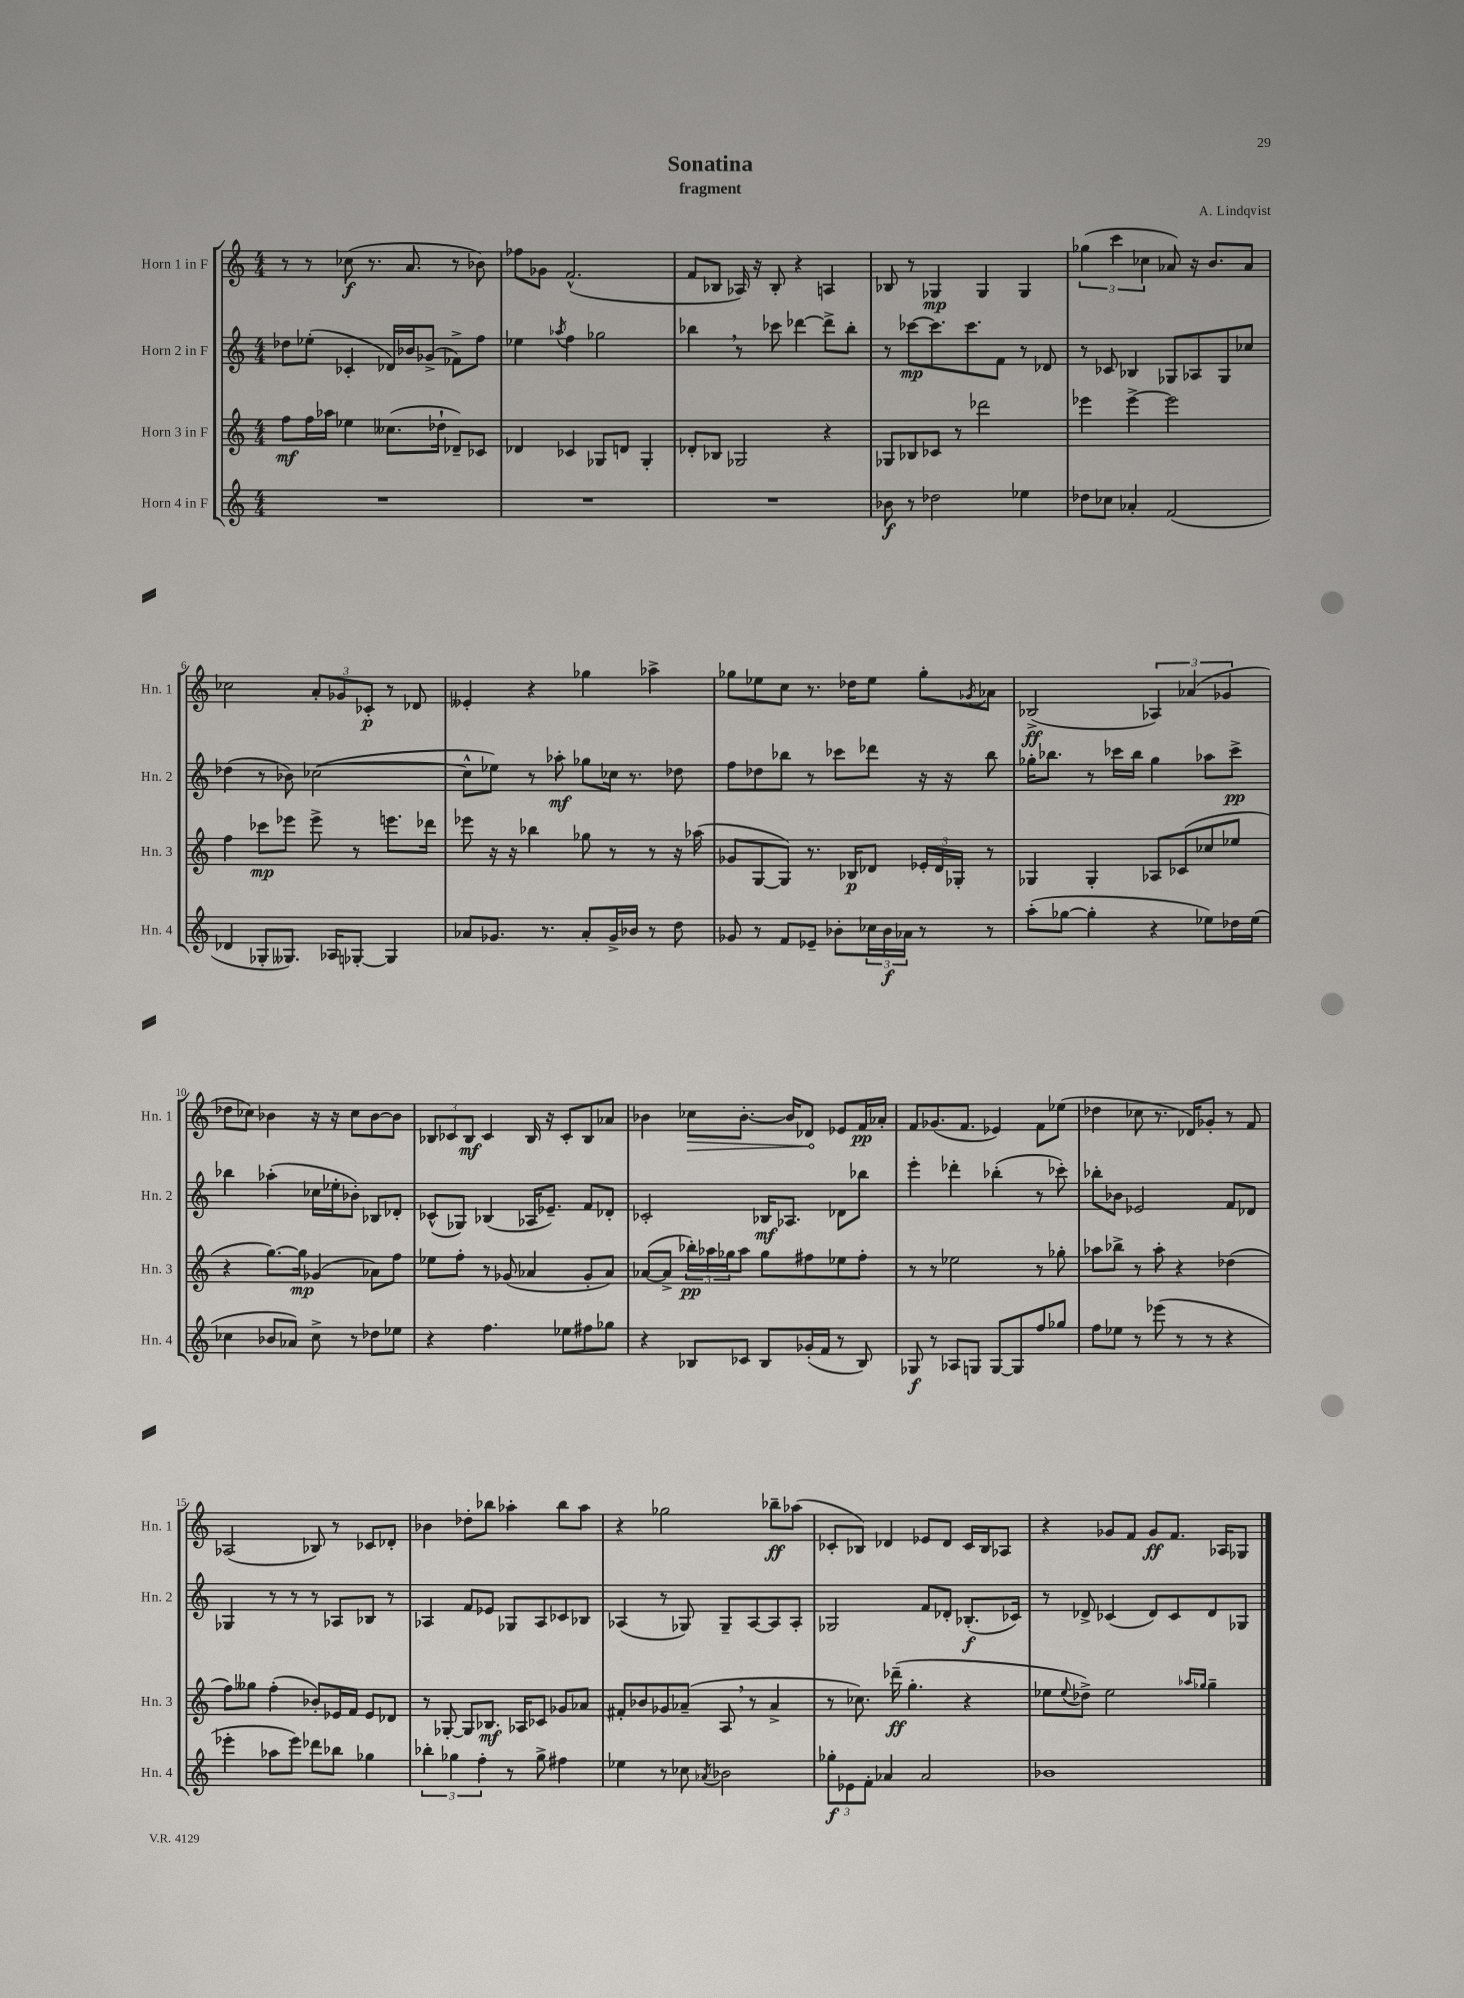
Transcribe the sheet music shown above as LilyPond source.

\header { title = "Sonatina" composer = "A. Lindqvist" subtitle = "fragment" }
<<
\new StaffGroup <<
\new Staff = "s0" \with { instrumentName = "Horn 1 in F" shortInstrumentName = "Hn. 1" } {
    \clef treble \key c \major \numericTimeSignature \time 4/4
    r8 r8 ces''8\f( r8. a'8. r8 bes'8) |
    fes''8 ges'8 f'2.-^( |
    f'8 bes8 aes16) r16 bes8-. r4 a4 |
    bes8 r8 ges4\mp ges4 ges4 |
    \tuplet 3/2 { ges''4( c'''4 ces''4 } aes'8) r16 b'8. aes'8 |
    ces''2 \tuplet 3/2 { a'8-. ges'8 ces'8-.\p } r8 des'8 |
    eeses'4-. r4 ges''4 aes''4-> |
    ges''8 ees''8 c''8 r8. des''16 ees''8 ges''8-. \acciaccatura { ges'8 } aes'8 |
    bes2->\ff( \tuplet 3/2 { aes4) aes'4( ges'4 } |
    des''8 ces''8) bes'4 r16 r16 ces''8 bes'8~ bes'8 |
    \tuplet 3/2 { bes8 ces'8 bes8\mf } ces'4 bes16 r16 ces'8-. bes8 aes'8 |
    bes'4 \once \override Hairpin.circled-tip = ##t ces''8\> bes'8.~-. bes'16 des'8\! ees'8 f'16\pp aes'16-. |
    f'8 ges'8.( f'8. ees'4) f'8 ees''8( |
    des''4 ces''8 r8. des'16) ges'8-. r8 f'8 |
    aes2( bes8) r8 ces'8 des'8-. |
    bes'4 des''8-. bes''8 aes''4-. bes''8 aes''8 |
    r4 ges''2 bes''8--\ff aes''8( |
    ces'8-. bes8) des'4 ees'8 des'8 ces'16 bes16 aes8 |
    r4 ges'8 f'8 ges'8\ff f'8. aes16 ges8 \bar "|." |
}
\new Staff = "s1" \with { instrumentName = "Horn 2 in F" shortInstrumentName = "Hn. 2" } {
    \clef treble \key c \major \numericTimeSignature \time 4/4
    des''8 ees''8-.( ces'4-. des'16) bes'16 ges'8->( fes'8->) f''8 |
    ees''4 \acciaccatura { aes''8 } f''4 ges''2 |
    bes''4 \breathe r8 ces'''8 des'''4~ des'''8-> bes''8-. |
    r8 ces'''8~\mp ces'''8. ces'''8. f'8 r8 des'8 |
    r8 ces'8 bes4 ges8 aes8 ges8 ces''8 |
    des''4( r8 bes'8) ces''2~( |
    ces''8-^ ees''8) r8 aes''8-.\mf ges''8 ces''16 r8. des''8 |
    f''8 des''8 bes''8 r8 ces'''8 des'''8 r16 r16 bes''8 |
    ges''16-. bes''8. r8 ces'''16 bes''16 ges''4 aes''8 ces'''8->\pp |
    bes''4 aes''4-.( ces''16 ees''16-. bes'8-.) bes8 des'8-. |
    ces'8-^( ges8) bes4( aes16 ees'8.--) f'8 des'8-. |
    ces'2-. bes16\mf aes8. des'8 bes''8 |
    e'''4-. des'''4-. bes''4-.( r8 ces'''8-.) |
    bes''8-. bes'8 ees'2 f'8 des'8 |
    ges4 r8 r8 r8 aes8 bes8 r8 |
    aes4 f'8 ees'8 ges8 aes8 ces'8 bes8 |
    aes4( r8 ges8) ges8-- aes8~ aes8 aes8-. |
    ges2 f'8 des'8-. bes8.-.\f( ces'16) |
    r8 des'8-> ces'4( des'8) ces'8 des'8 ges8 \bar "|." |
}
\new Staff = "s2" \with { instrumentName = "Horn 3 in F" shortInstrumentName = "Hn. 3" } {
    \clef treble \key c \major \numericTimeSignature \time 4/4
    f''8\mf f''16 aes''16 ees''4 ceses''8.( des''16-! des'8--) ces'8 |
    des'4 ces'4 ges8 d'8 ges4-. |
    des'8-. bes8 ges2 r4 |
    ges8 bes8 ces'8 r8 des'''2 |
    ees'''4 ees'''4~-> ees'''2 |
    f''4 ces'''8\mp ees'''8 ees'''8-> r8 e'''8. des'''16 |
    ees'''8 r16 r16 bes''4 ges''8 r8 r8 r16 aes''16( |
    ges'8 g8~ g8) r8. bes16\p des'8 \tuplet 3/2 { ees'16-. des'16 ges16-. } r8 |
    ges4 ges4-. aes8 ces'8( ces''8 ees''8 |
    r4 g''8.~) g''16\mp ges'4( aes'8) f''8 |
    ees''8 f''8-. r8 ges'8( aes'4 ges'8-. aes'8) |
    aes'8~( aes'8-> \tuplet 3/2 { bes''16-.\pp) aes''16 ges''16 } aes''8 ges''8 fis''8 ees''8 fis''8-. |
    r8 r8 ees''2 r8 ges''8-. |
    aes''8 bes''8-> r8 aes''8-. r4 des''4( |
    f''8) geses''8 f''4-.( bes'8-.) ees'16 f'16 ees'8 des'8 |
    r8 ges8~-. ges8 bes8.\mf aes16 ces'8 ges'8 aes'8 |
    fis'8-. bes'8 ges'8 aes'8--( a8 \breathe r8 aes'4-> |
    r8 ces''8.) des'''16--\ff( g''4.-. r4 |
    ees''8 \appoggiatura { ees''8 } des''8->) ees''2 \grace { aes''16 ges''16 } ges''4-- \bar "|." |
}
\new Staff = "s3" \with { instrumentName = "Horn 4 in F" shortInstrumentName = "Hn. 4" } {
    \clef treble \key c \major \numericTimeSignature \time 4/4
    R1 |
    R1 |
    R1 |
    bes'8\f r8 des''2 ees''4 |
    des''8 ces''8 aes'4-. f'2( |
    des'4 ges8-. geses8.) aes16 ges8~-. ges4 |
    aes'8 ges'8. r8. aes'8-. ges'16-> bes'16 r8 d''8 |
    ges'8 r8 f'8 ees'8-- bes'8-. \tuplet 3/2 { ces''16 bes'16\f aes'16 } r8 r8 |
    a''8-.( ges''8~ ges''4-. r4 ees''8) des''16 ees''16( |
    ces''4 bes'8 aes'8) ces''8-> r8 des''8 ees''8 |
    r4 f''4. ees''8 fis''8 ges''8 |
    r4 bes8 ces'8 bes8 ges'16-.( f'16 r8 bes8) |
    ges8\f r8 aes8 g8 g8~ g8 f''8 ges''8 |
    f''8 ees''8 r8 ees'''8( r8 r8 r4 |
    ees'''4-. aes''8 ees'''8) des'''8 bes''8 ges''4 |
    \tuplet 3/2 { bes''4-. ges''4 f''4-. } r8 ges''8-> fis''4 |
    ees''4 r8 ces''8 \acciaccatura { aes'8 } bes'2 |
    \tuplet 3/2 { ges''8-.\f ees'8 f'8-. } aes'4 aes'2 |
    bes'1 \bar "|." |
}
>>
>>
